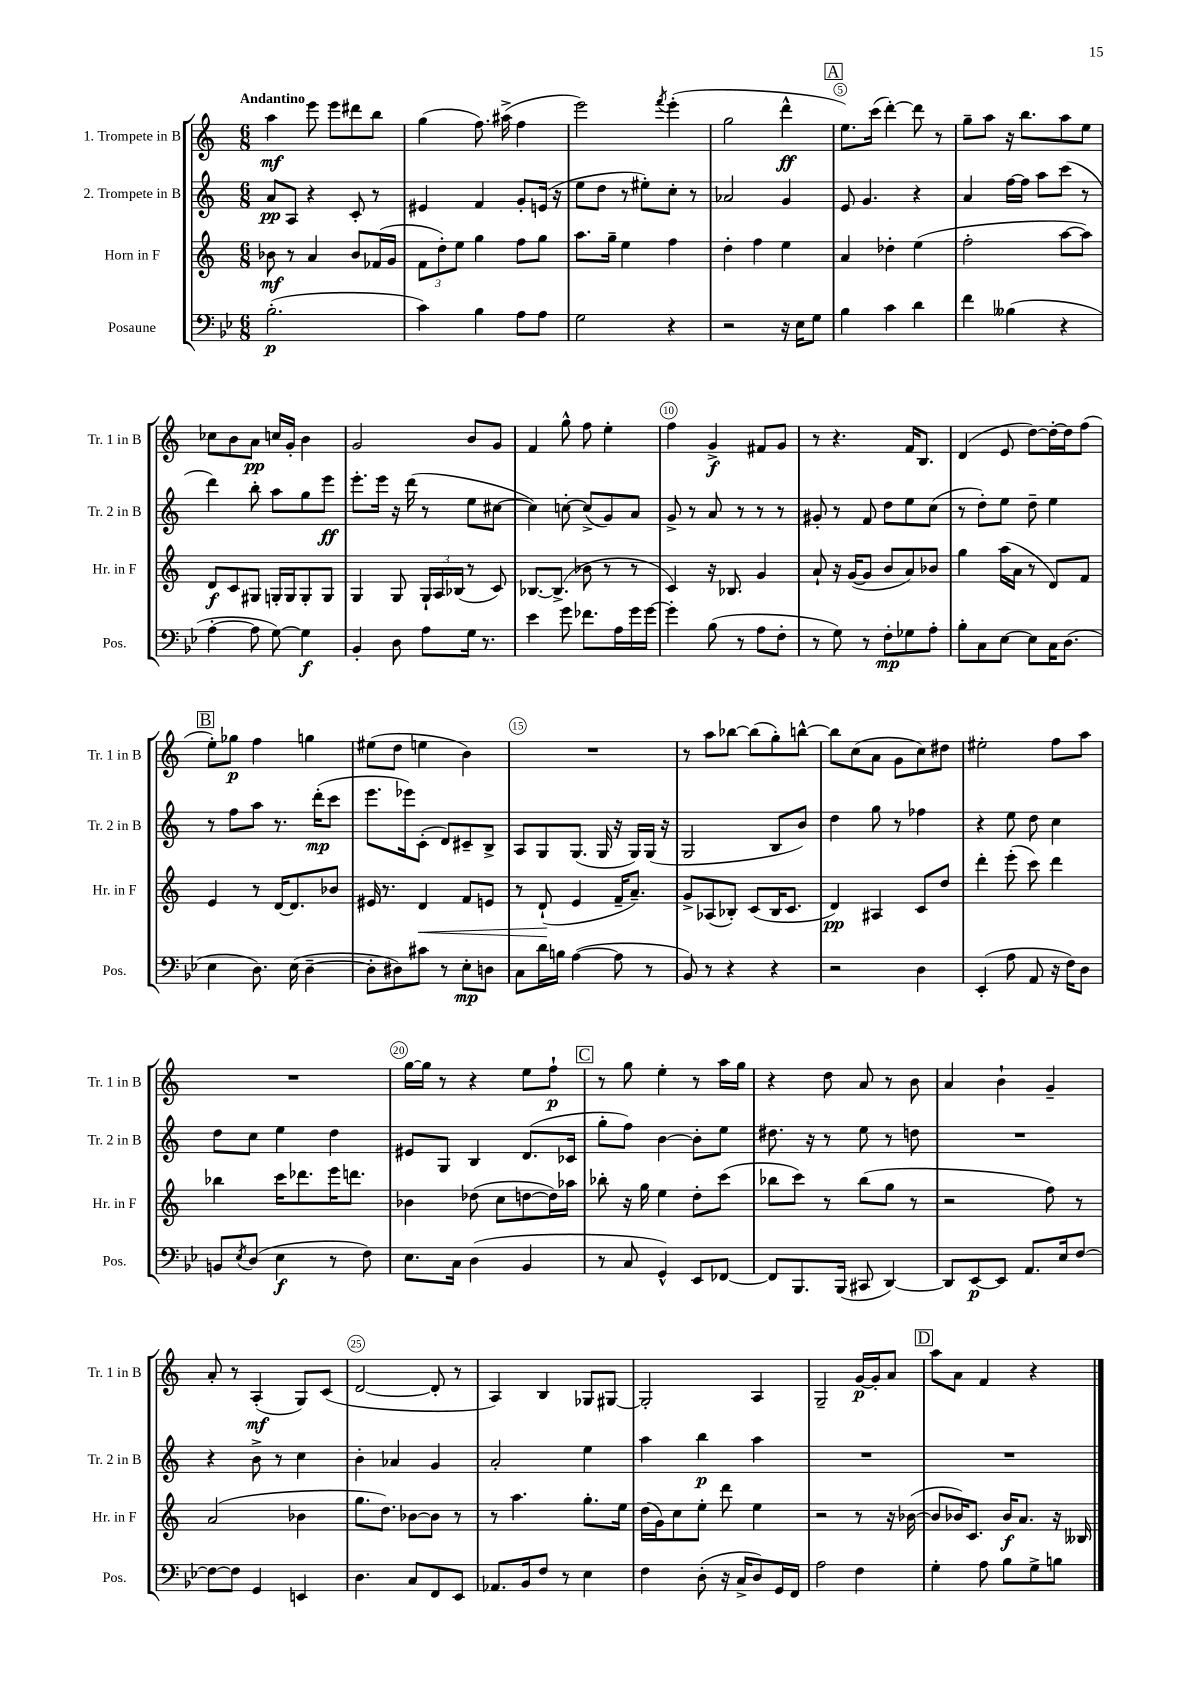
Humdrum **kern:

**kern	**dynam	**kern	**dynam	**kern	**dynam	**kern	**dynam
*part4	*part4	*part3	*part3	*part2	*part2	*part1	*part1
*staff4	*staff4	*staff3	*staff3	*staff2	*staff2	*staff1	*staff1
*I"Posaune	*	*I"Horn in F	*	*I"2. Trompete in B	*	*I"1. Trompete in B	*
*I'Pos.	*	*I'Hr. in F	*	*I'Tr. 2 in B	*	*I'Tr. 1 in B	*
*clefF4	*	*clefG2	*	*clefG2	*	*clefG2	*
*k[b-e-]	*	*k[]	*	*k[]	*	*k[]	*
*M6/8	*	*M6/8	*	*M6/8	*	*M6/8	*
=1	=1	=1	=1	=1	=1	=1	=1
!	!	!	!	!	!	!LO:TX:a:B:t=Andantino	!
(2.B-'\	p	8b-X\	mf	8a/L	pp	4aa\	mf
.	.	8r	.	8A/J	.	.	.
.	.	4a/	.	4r	.	8eee\	.
.	.	.	.	.	.	8eee\L	.
.	.	8b-/L	.	8c'/	.	8ddd#X\	.
.	.	(16f-X/L	.	8r	.	8bb\J	.
.	.	16g/JJ	.	.	.	.	.
=2	=2	=2	=2	=2	=2	=2	=2
4c\)	.	12f\L	.	4e#X/	.	(4gg\	.
.	.	12dd'\)	.	.	.	.	.
.	.	12ee\J	.	.	.	.	.
4B-\	.	4gg\	.	4f/	.	8.ff\)	.
.	.	.	.	.	.	(16aa#X^\	.
8A\L	.	8ff\L	.	8g'/L	.	4ff\	.
8A\J	.	8gg\J	.	(16en/Jk	.	.	.
.	.	.	.	16r	.	.	.
=3	=3	=3	=3	=3	=3	=3	=3
2G\	.	8.aa\L	.	8ee\L	.	2eee\)	.
.	.	.	.	8dd\J	.	.	.
.	.	16gg~\Jk	.	.	.	.	.
.	.	4ee\	.	8r	.	.	.
.	.	.	.	8ee#X'\L)	.	.	.
.	.	.	.	.	.	8qfff/	.
4r	.	4ff\	.	8cc'\J	.	(4eee'\	.
.	.	.	.	8r	.	.	.
=4	=4	=4	=4	=4	=4	=4	=4
2r	.	4dd'\	.	2a-X/	.	2gg\	.
.	.	4ff\	.	.	.	.	.
16r	.	4ee\	.	4g/	.	4ddd^^\	ff
16E-\KL	.	.	.	.	.	.	.
8G\J	.	.	.	.	.	.	.
!!LO:REH:place=s1:t=A
=5	=5	=5	=5	=5	=5	=5	=5
4B-\	.	4a/	.	8e/	.	8.ee\L)	.
.	.	.	.	4.g/	.	.	.
.	.	.	.	.	.	(16ccc\Jk	.
4c\	.	4dd-X'\	.	.	.	[4ddd'\)	.
4d\	.	(4ee\	.	4r	.	8ddd\]	.
.	.	.	.	.	.	8r	.
=6	=6	=6	=6	=6	=6	=6	=6
4f\	.	2ff'\	.	4a/	.	8gg~\L	.
.	.	.	.	.	.	8aa\J	.
(4B--X\	.	.	.	[16ff\LL	.	16r	.
.	.	.	.	16ff\JJ]	.	8.bb\L	.
.	.	.	.	8aa\L	.	.	.
4r	.	[8aa\L	.	(8ccc\J	.	8aa\	.
.	.	8aa\J])	.	8r	.	8ee\J	.
!!LO:LB:g=z
=7	=7	=7	=7	=7	=7	=7	=7
[4A'\	.	8d/L	f	4ddd\)	.	8cc-X\L	.
.	.	8c/	.	.	.	8b\	.
8A\]	.	8G#X/J	.	8bb'\	.	8a\J	pp
[8G\)	.	16Gn'/LL	.	8aa\L	.	16ccn/LL	.
.	.	16G/J	.	.	.	16g'/JJ	.
4G\]	f	8G'/	.	8gg\	.	4b\	.
.	.	8G/J	.	8eee\J	ff	.	.
=8	=8	=8	=8	=8	=8	=8	=8
4BB-'/	.	4G/	.	8.eee'\L	.	2g/	.
.	.	.	.	16eee\Jk	.	.	.
8D\	.	8G/	.	16r	.	.	.
.	.	.	.	(16ddd\	.	.	.
8A\L	.	24G`/LL	.	8r	.	.	.
.	.	24A/	.	.	.	.	.
.	.	(24B-X/JJ	.	.	.	.	.
16G\Jk	.	8r	.	8ee\L	.	8b/L	.
8.r	.	.	.	.	.	.	.
.	.	8c/)	.	[8cc#X\J	.	8g/J	.
=9	=9	=9	=9	=9	=9	=9	=9
4e-\	.	[8.B-X/L	.	4cc#\])	.	4f/	.
.	.	(8.B-^/J]	.	.	.	.	.
8g\	.	.	.	[8ccn'\	.	8gg^^\	.
8.f-X\L	.	8b-X\	.	(8cc^/L]	.	8ff\	.
.	.	8r	.	8g/)	.	4ee'\	.
16A\L	.	.	.	.	.	.	.
16g\	.	8r	.	8a/J	.	.	.
[16g\JJ	.	.	.	.	.	.	.
=10	=10	=10	=10	=10	=10	=10	=10
4g'\]	.	4c/)	.	8g^/	.	4ff\	.
.	.	.	.	8r	.	.	.
(8B-\	.	16r	.	8a/	.	4g^/	f
.	.	8.B-X/	.	.	.	.	.
8r	.	.	.	8r	.	.	.
8A\L	.	4g/	.	8r	.	8f#X/L	.
8F'\J	.	.	.	8r	.	8g/J	.
=11	=11	=11	=11	=11	=11	=11	=11
8r	.	8a`/	.	8g#X'/	.	8r	.
8G\)	.	16r	.	8r	.	4.r	.
.	.	([16g/KL	.	.	.	.	.
8r	.	8g/J]	.	8f/	.	.	.
8F'\L	mp	8b/L	.	8dd\L	.	.	.
8G-X\	.	8a/)	.	8ee\	.	16f/KL	.
.	.	.	.	.	.	8.B/J	.
8A'\J	.	8b-X/J	.	(8cc\J	.	.	.
=12	=12	=12	=12	=12	=12	=12	=12
8B-'\L	.	4gg\	.	8r	.	(4d/	.
8C\	.	.	.	8dd'\L)	.	.	.
[8E-\J	.	(16aa\LL	.	8ee\J	.	8e/	.
.	.	16a\JJ	.	.	.	.	.
8E-\L]	.	8r	.	8dd~\	.	[8dd\L)	.
16C\K	.	8d/L)	.	4ee\	.	16dd'\L_	.
(8.D\J	.	.	.	.	.	16dd\J]	.
.	.	8f/J	.	.	.	(8ff\J	.
!!LO:LB:g=z
!!LO:REH:place=s1:t=B
=13	=13	=13	=13	=13	=13	=13	=13
4E-\	.	4e/	.	8r	.	8ee'\L)	.
.	.	.	.	8ff\L	.	8gg-X\J	p
8.D\)	.	8r	.	8aa\J	.	4ff\	.
.	.	[16d/KL	.	8.r	.	.	.
(16E-\	.	8.d/]	.	.	.	.	.
[4D~\	.	.	.	.	.	4ggn\	.
.	.	.	.	(16ddd'\KL	mp	.	.
.	.	8b-X/J	.	8ccc\J	.	.	.
=14	=14	=14	=14	=14	=14	=14	=14
8D'\L]	.	16e#X/	.	8.eee\L	.	(8ee#X\L	.
.	.	8.r	.	.	.	.	.
8D#X\)	.	.	.	.	.	8dd\J	.
.	.	.	.	16eee-X\k)	.	.	.
!	!	!	!LO:HP:b	!	!	!	!
8c#X\J	.	4d/	<	(8c'\J	.	4een\	.
8r	.	.	.	8d/L)	.	.	.
8E-'\L	mp	8f/L	.	8c#X~/	.	4b\)	.
8Dn\J	.	8en/J	.	8B^/J	.	.	.
=15	=15	=15	=15	=15	=15	=15	=15
8C\L	.	8r	.	8A/L	.	2.r	.
16d\L	.	(8d`/	.	8G/	.	.	.
16Bn\JJ	.	.	.	.	.	.	.
([4A\	.	4e/	[	(8.G/J	.	.	.
.	.	.	.	16G/	.	.	.
8A\]	.	16f~/KL	.	16r	.	.	.
.	.	8.a~/J)	.	16G/LL)	.	.	.
8r	.	.	.	(16G/JJ	.	.	.
.	.	.	.	16r	.	.	.
=16	=16	=16	=16	=16	=16	=16	=16
8BB-/)	.	8g^/L	.	2G/	.	8r	.
8r	.	(8A-X/	.	.	.	8aa\L	.
4r	.	8B-X'/J)	.	.	.	[8bb-X\J	.
.	.	(8c/L	.	.	.	(8bb-\L]	.
4r	.	16B-/K	.	8B/L	.	8gg'\)	.
.	.	8.c/J	.	.	.	.	.
.	.	.	.	8b/J)	.	[8bbn^^\J	.
=17	=17	=17	=17	=17	=17	=17	=17
2r	.	4d/)	pp	4dd\	.	8bb\L]	.
.	.	.	.	.	.	(8cc\	.
.	.	4A#X/	.	8gg\	.	8a\J	.
.	.	.	.	8r	.	8g\L	.
4D\	.	8c/L	.	4ff-X\	.	8cc\)	.
.	.	8dd/J	.	.	.	8dd#X\J	.
=18	=18	=18	=18	=18	=18	=18	=18
(4EE-'/	.	4ddd'\	.	4r	.	2ee#X'\	.
8A\	.	(8eee'\	.	8ee\	.	.	.
8AA/	.	8ccc\)	.	8dd\	.	.	.
16r	.	4ddd\	.	4cc\	.	8ff\L	.
16F\KL)	.	.	.	.	.	.	.
8D\J	.	.	.	.	.	8aa\J	.
!!LO:LB:g=z
=19	=19	=19	=19	=19	=19	=19	=19
8BBn/L	.	4bb-X\	.	8dd\L	.	2.r	.
8qE-/	.	.	.	.	.	.	.
(8D/J	.	.	.	8cc\J	.	.	.
4E-\	f	16ccc\KL	.	4ee\	.	.	.
.	.	8.ddd-X\	.	.	.	.	.
8r	.	16eee\K	.	4dd\	.	.	.
.	.	8.dddn\J	.	.	.	.	.
8F\)	.	.	.	.	.	.	.
=20	=20	=20	=20	=20	=20	=20	=20
8.E-\L	.	4b-X\	.	8e#X/L	.	[16gg\LL	.
.	.	.	.	.	.	16gg\JJ]	.
.	.	.	.	8G/J	.	8r	.
16C\Jk	.	.	.	.	.	.	.
(4D\	.	(8dd-X\	.	4B/	.	4r	.
.	.	8cc\L	.	.	.	.	.
4BB-/	.	[8ddn\	.	(8.d/L	.	8ee\L	.
.	.	16dd\L])	.	.	.	8ff`\J	p
.	.	16aa-X\JJ	.	16c-X/Jk	.	.	.
!!LO:REH:place=s1:t=C
=21	=21	=21	=21	=21	=21	=21	=21
8r	.	8bb-X'\	.	8gg'\L	.	8r	.
8C/	.	16r	.	8ff\J)	.	8gg\	.
.	.	16gg\	.	.	.	.	.
4GG^^/)	.	4ee\	.	[4b\	.	4ee'\	.
8EE-/L	.	8dd'\L	.	8b'\L]	.	8r	.
[8FF-X/J	.	(8ccc\J	.	8ee\J	.	16aa\LL	.
.	.	.	.	.	.	16gg\JJ	.
=22	=22	=22	=22	=22	=22	=22	=22
8FF-/L]	.	8bb-X\L	.	8.dd#X\	.	4r	.
8.BBB-/	.	8ccc\J)	.	.	.	.	.
.	.	.	.	16r	.	.	.
.	.	8r	.	8r	.	8dd\	.
(16BBB-/Jk	.	.	.	.	.	.	.
8CC#X/	.	(8bb-\L	.	8ee\	.	8a/	.
[4DD/)	.	8gg\J	.	8r	.	8r	.
.	.	8r	.	8ddn\	.	8b\	.
=23	=23	=23	=23	=23	=23	=23	=23
8DD/L]	.	2r	.	2.r	.	4a/	.
[8EE-/	p	.	.	.	.	.	.
8EE-/J]	.	.	.	.	.	4b`\	.
8.AA/L	.	.	.	.	.	.	.
.	.	8ff\)	.	.	.	4g~/	.
16E-/k	.	.	.	.	.	.	.
[8F/J	.	8r	.	.	.	.	.
!!LO:LB:g=z
=24	=24	=24	=24	=24	=24	=24	=24
8F\L_	.	(2a/	.	4r	.	8a'/	.
8F\J]	.	.	.	.	.	8r	.
4GG/	.	.	.	8b^\	.	(4A'/	mf
.	.	.	.	8r	.	.	.
4EEn/	.	4b-X\	.	4cc\	.	8G/L)	.
.	.	.	.	.	.	(8c/J	.
=25	=25	=25	=25	=25	=25	=25	=25
4.D\	.	8.gg\L	.	4b'\	.	[2d/	.
.	.	8.dd\J)	.	.	.	.	.
.	.	.	.	4a-X/	.	.	.
8C/L	.	[8b-X\L	.	.	.	.	.
8FF/	.	8b-\J]	.	4g/	.	8d'/]	.
8EE-/J	.	8r	.	.	.	8r	.
=26	=26	=26	=26	=26	=26	=26	=26
8.AA-X/L	.	8r	.	2a'/	.	4A/)	.
.	.	4.aa\	.	.	.	.	.
16BB-/k	.	.	.	.	.	.	.
8F/J	.	.	.	.	.	4B/	.
8r	.	.	.	.	.	.	.
4E-\	.	8.gg'\L	.	4ee\	.	8G-X/L	.
.	.	.	.	.	.	[8G#X/J	.
.	.	16ee\Jk	.	.	.	.	.
=27	=27	=27	=27	=27	=27	=27	=27
4F\	.	(16dd\LL	.	4aa\	.	2G#'/]	.
.	.	16g\J)	.	.	.	.	.
.	.	8cc\	.	.	.	.	.
(8D'\	.	8ee'\J	.	4bb\	p	.	.
16r	.	8ddd\	.	.	.	.	.
16C^/KL	.	.	.	.	.	.	.
8D/)	.	4ee\	.	4aa\	.	4A/	.
16GG/L	.	.	.	.	.	.	.
16FF/JJ	.	.	.	.	.	.	.
=28	=28	=28	=28	=28	=28	=28	=28
2A\	.	2r	.	2.r	.	2G~/	.
4F\	.	8r	.	.	.	[16g/LL	p
.	.	.	.	.	.	16g'/J]	.
.	.	16r	.	.	.	8a/J	.
.	.	([16b-X\	.	.	.	.	.
!!LO:REH:place=s1:t=D
=29	=29	=29	=29	=29	=29	=29	=29
4G'\	.	8b-/L]	.	2.r	.	8aa\L	.
.	.	16b-X/K)	.	.	.	8a\J	.
.	.	8.c/J	.	.	.	.	.
8A\	.	.	.	.	.	4f/	.
8B-\L	.	16b-/KL	f	.	.	.	.
.	.	8.a/J	.	.	.	.	.
8G^\	.	.	.	.	.	4r	.
8Bn\J	.	16r	.	.	.	.	.
.	.	16B--X/	.	.	.	.	.
==	==	==	==	==	==	==	==
*-	*-	*-	*-	*-	*-	*-	*-
